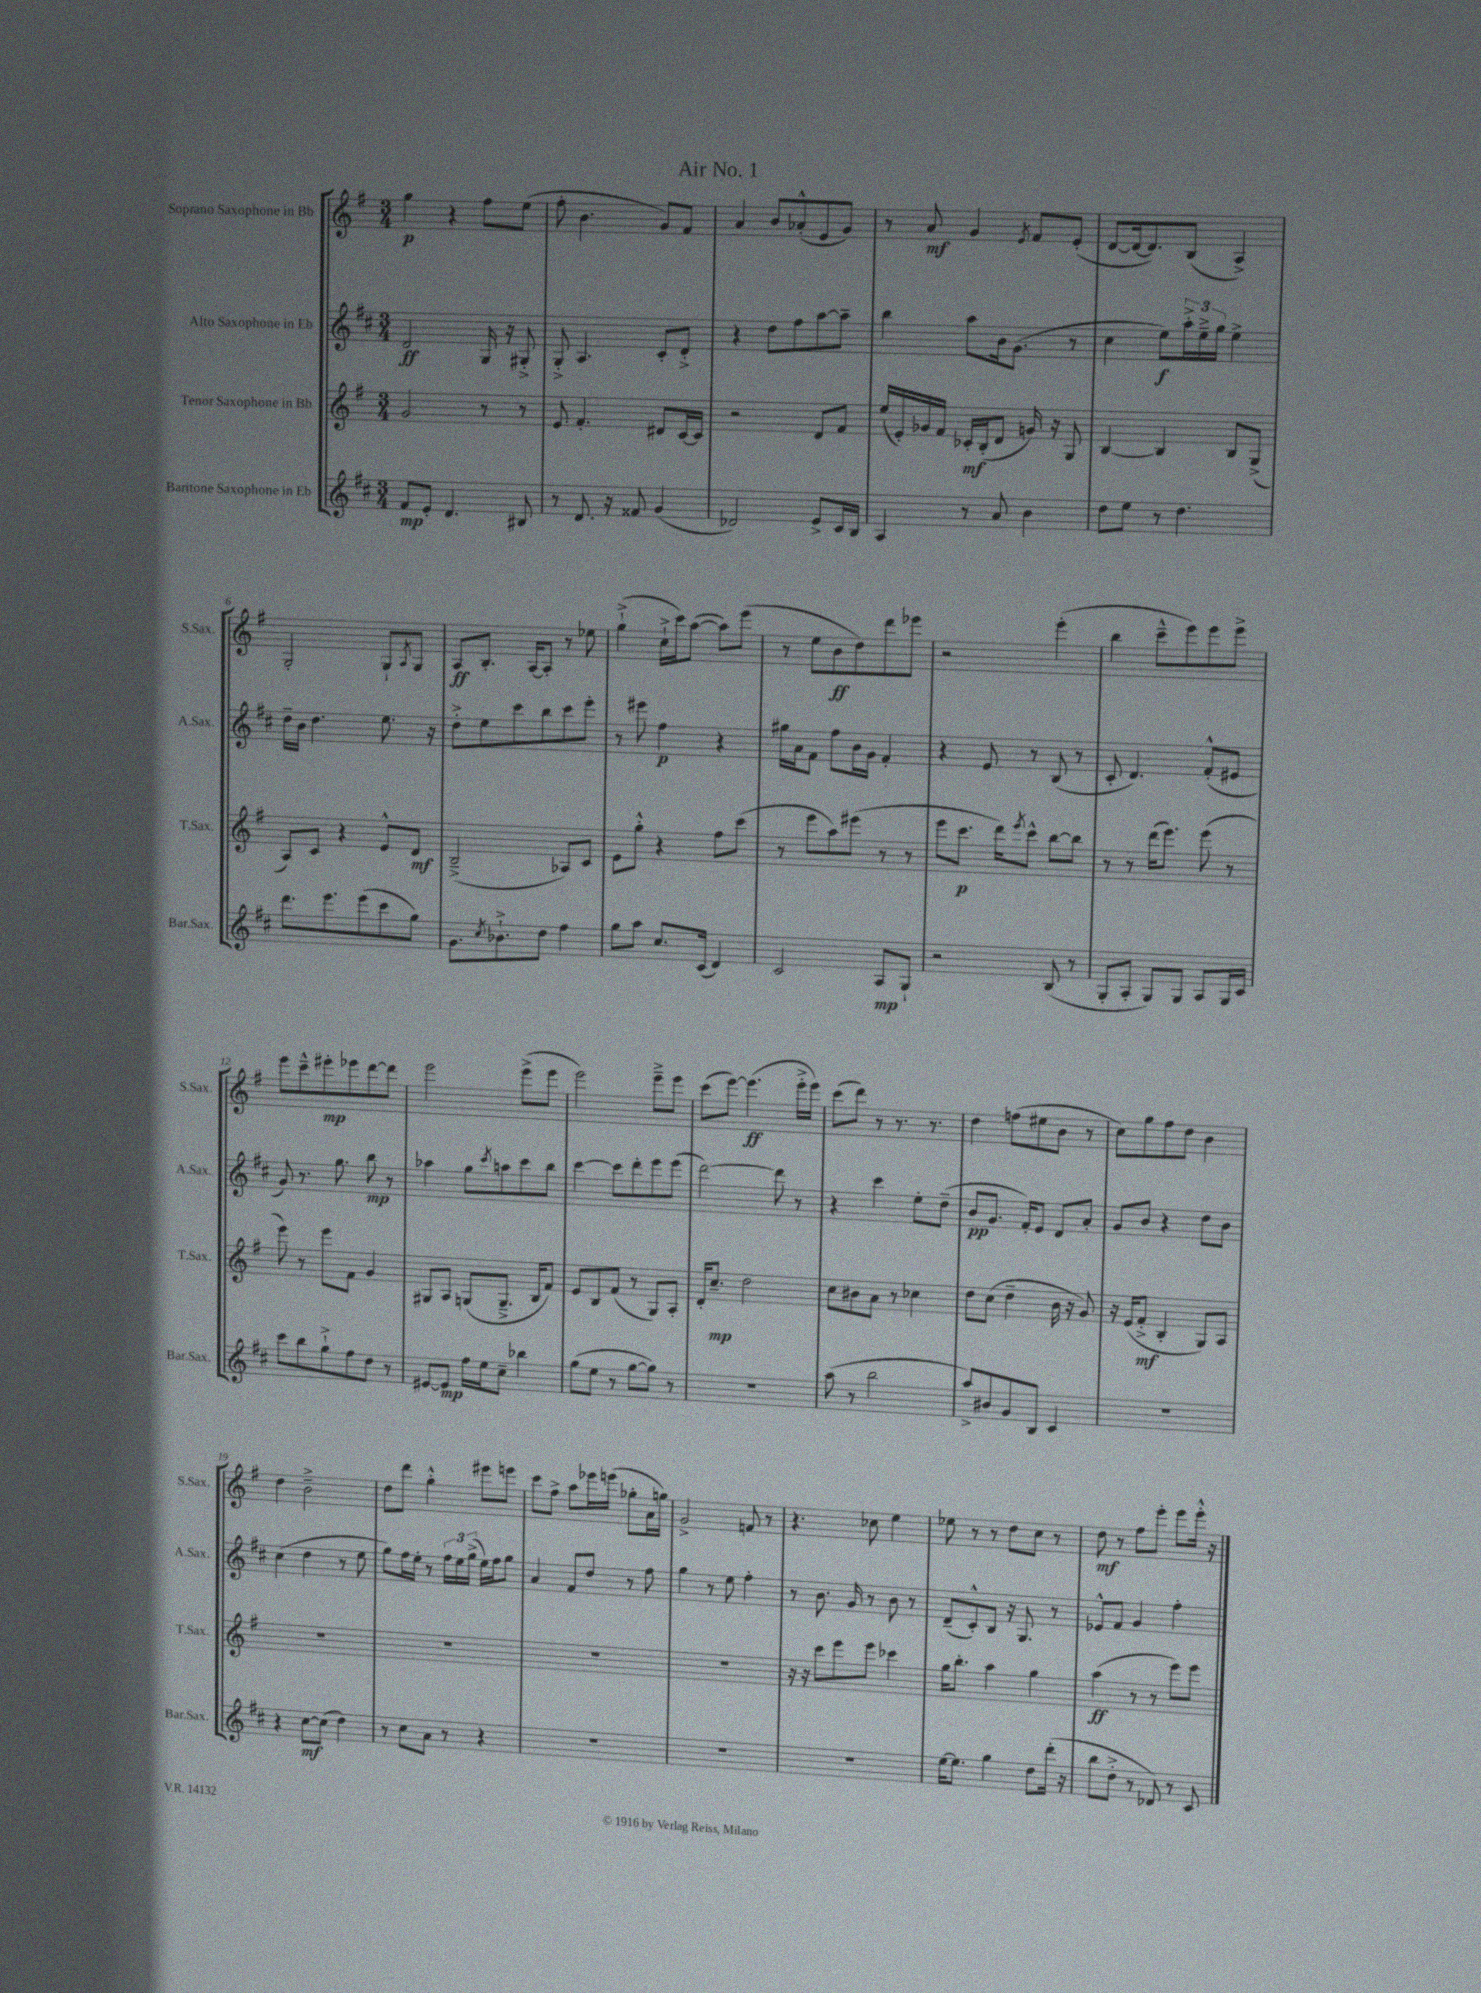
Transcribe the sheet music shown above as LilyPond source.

\header { title = "Air No. 1" }
<<
\new StaffGroup <<
\new Staff = "s0" \with { instrumentName = "Soprano Saxophone in Bb" shortInstrumentName = "S.Sax." } {
    \clef treble \key g \major \numericTimeSignature \time 3/4
    g''4\p r4 fis''8 e''8( |
    fis''8-. b'4. g'8) fis'8 |
    a'4 b'8 aes'8-.-^( e'8 g'8) |
    r8 a'8\mf g'4 \acciaccatura { e'8 } fis'8 e'8-.( |
    d'8~ d'16~ d'8.) b8( a4->) |
    g2-. g8-! \acciaccatura { a8 } g8 |
    a8\ff b8.-. a16~ a8-. r8 ees''8 |
    g''4-!->( c''16-!-> c'''16) a''8~( a''8) e'''8( |
    r8 e''8 b'8\ff d''8) d'''8 ees'''8 |
    r2 e'''4-.( |
    b''4 c'''8---^ e'''8) e'''8 e'''8-> |
    e'''8 c'''8---^ eis'''8-.\mp ees'''8 d'''8~ d'''8 |
    e'''2 e'''8->( e'''8 |
    e'''2) e'''8---> e'''8 |
    c'''8( e'''8~) e'''4.\ff( e'''16-.-> e'''16) |
    c'''8( d'''8) r8 r8. r8. |
    d''4 f''8( eis''8 b'8 r8 |
    c''8) g''8 fis''8 d''8 b'4 |
    d''4 b'2---> |
    d''8 d'''8 g''4-.-^ eis'''8 e'''8 |
    c'''8 fis''8-> a''8 ees'''16 e'''16( ges''8-. a'16 g''16) |
    g'2-> f'8 r8 |
    r4. ces''8 e''4 |
    ees''8 r8 r8 d''8 c''8 r8 |
    d''8\mf r8 fis''8 e'''8-. e'''8 e'''16-.-^ r16 \bar "|." |
}
\new Staff = "s1" \with { instrumentName = "Alto Saxophone in Eb" shortInstrumentName = "A.Sax." } {
    \clef treble \key d \major \numericTimeSignature \time 3/4
    d'2\ff g16 r16 gis8-.-> |
    g8-.-> a4. cis'8-. d'8-.-> |
    r4 d''8 fis''8 a''8~ a''8-- |
    b''4 a''8 b'16 g'8.( r8 |
    cis''4 e''8\f) \tuplet 3/2 { a''16-.-> e''16---> g''16 } e''4-> |
    d''16-- b'16 d''4. e''8. r16 |
    d''8-.-> e''8 cis'''8 b''8 cis'''8 e'''8-. |
    r8 eis'''8 fis''4\p r4 |
    gis''16 a'16 fis'8 fis''8 b'16 g'16 fis'4-. |
    r4 e'8 r8 b8( r8 |
    cis'8-. d'4.) fis'8-.-^( eis'8 |
    g'8) r8. g''8. b''8\mp r8 |
    aes''4 g''8 \acciaccatura { cis'''8 } a''8 cis'''8 b''8 |
    cis'''4~ cis'''8 d'''8-. e'''8 e'''8( |
    d'''2~) d'''8 r8 |
    r4 cis'''4 e''8-. d''8--( |
    b'8\pp g'8. fis'16-.) e'8 d'8 a'8-. |
    g'8 b'8 r4 d''8 b'8 |
    cis''4( d''4 r8 e''8 |
    g''8) fis''16 e''16-. r8 \tuplet 3/2 { fis''16 e''16 g''16->( } e''16) fis''16 g''8 |
    a'4 fis'8 d''8 r8 fis''8 |
    g''4 r8 e''8 fis''4-. |
    r8 b'8. g'16 r8 b'8 r8 |
    d'8--( cis'8-.-^) b8 r16 g8. r8 |
    ees'8-^ fis'8 g'4 fis''4-. \bar "|." |
}
\new Staff = "s2" \with { instrumentName = "Tenor Saxophone in Bb" shortInstrumentName = "T.Sax." } {
    \clef treble \key g \major \numericTimeSignature \time 3/4
    g'2 r8 r8 |
    e'8 fis'4.-. dis'8 c'16~ c'16 |
    r2 d'8 fis'8 |
    e''16( e'16-.) ges'16 fis'16 ces'16-.\mf b16-.( d'8 g'16) r16 g8 |
    b4~ b4 b8 g8->( |
    a8) c'8 r4 e'8-^ d'8\mf |
    b2--->( aes8) c'8 |
    e'8 g''8-.-^ r4 fis''8 c'''8( |
    r8 e'''8 a''8) eis'''8( r8 r8 |
    e'''8 c'''8.\p d'''16) \acciaccatura { e'''8 } c'''8-^ b''8~ b''8 |
    r8 r8 d'''16( e'''8.) e'''8( r8 |
    e'''8) r8 e'''8 fis'8 g'4 |
    gis8 a8 g8( g8.---> b16 fis'8) |
    e'8 b8 fis'8( r8 g8) a8-. |
    d'16-. c''8.--\mp d''2 |
    c''8 bis'8 a'8 r8 ces''4 |
    d''8 c''8( d''4-- b'16 r16 g'8) |
    r16 e'16( fis'8-.->\mf b4-. g8) a8 |
    R2. |
    R2. |
    R2. |
    R2. |
    r16 r16 c'''8 e'''8 e'''8 ces'''4 |
    g''16 b''8.-. a''4 g''4 |
    a''4\ff( r8 r8 e'''8) e'''8 \bar "|." |
}
\new Staff = "s3" \with { instrumentName = "Baritone Saxophone in Eb" shortInstrumentName = "Bar.Sax." } {
    \clef treble \key d \major \numericTimeSignature \time 3/4
    fis'8\mp e'8-. d'4. bis8 |
    r8 d'8. r16 fisis'8 g'4( |
    des'2) e'8-> cis'16 b16 |
    a4 r8 a'8 b'4 |
    d''8 e''8 r8 d''4. |
    d'''8. e'''8. e'''8( cis'''8 g''8) |
    g'8. \acciaccatura { cis''8 } bes'8.-!-> d''8 fis''4 |
    g''8 a''8 cis''8. cis'16( d'4) |
    cis'2 a8\mp g8-! |
    r2 b8( r8 |
    g8-. a8-. g8) g8 a8 g16 cis'16 |
    cis'''8 b''8 g''8-!-> fis''8 d''8 r8 |
    eis'8~ eis'8\mp fis''16 e''16 cis''8-- bes''4 |
    g''8( e''8 r8 g''8~ g''8) r8 |
    R2. |
    a''8( r8 b''2 |
    a''8->) bis'8 g'8 b8 cis'4 |
    R2. |
    r4 cis''8~\mf cis''8( d''4) |
    r8 cis''8 a'8 r8 r4 |
    R2. |
    R2. |
    R2. |
    e''16~ e''8. g''4 d''8 d'''16-.( r16 |
    b''8 d''8-.-> r8 des'8) r8 cis'8 \bar "|." |
}
>>
>>
